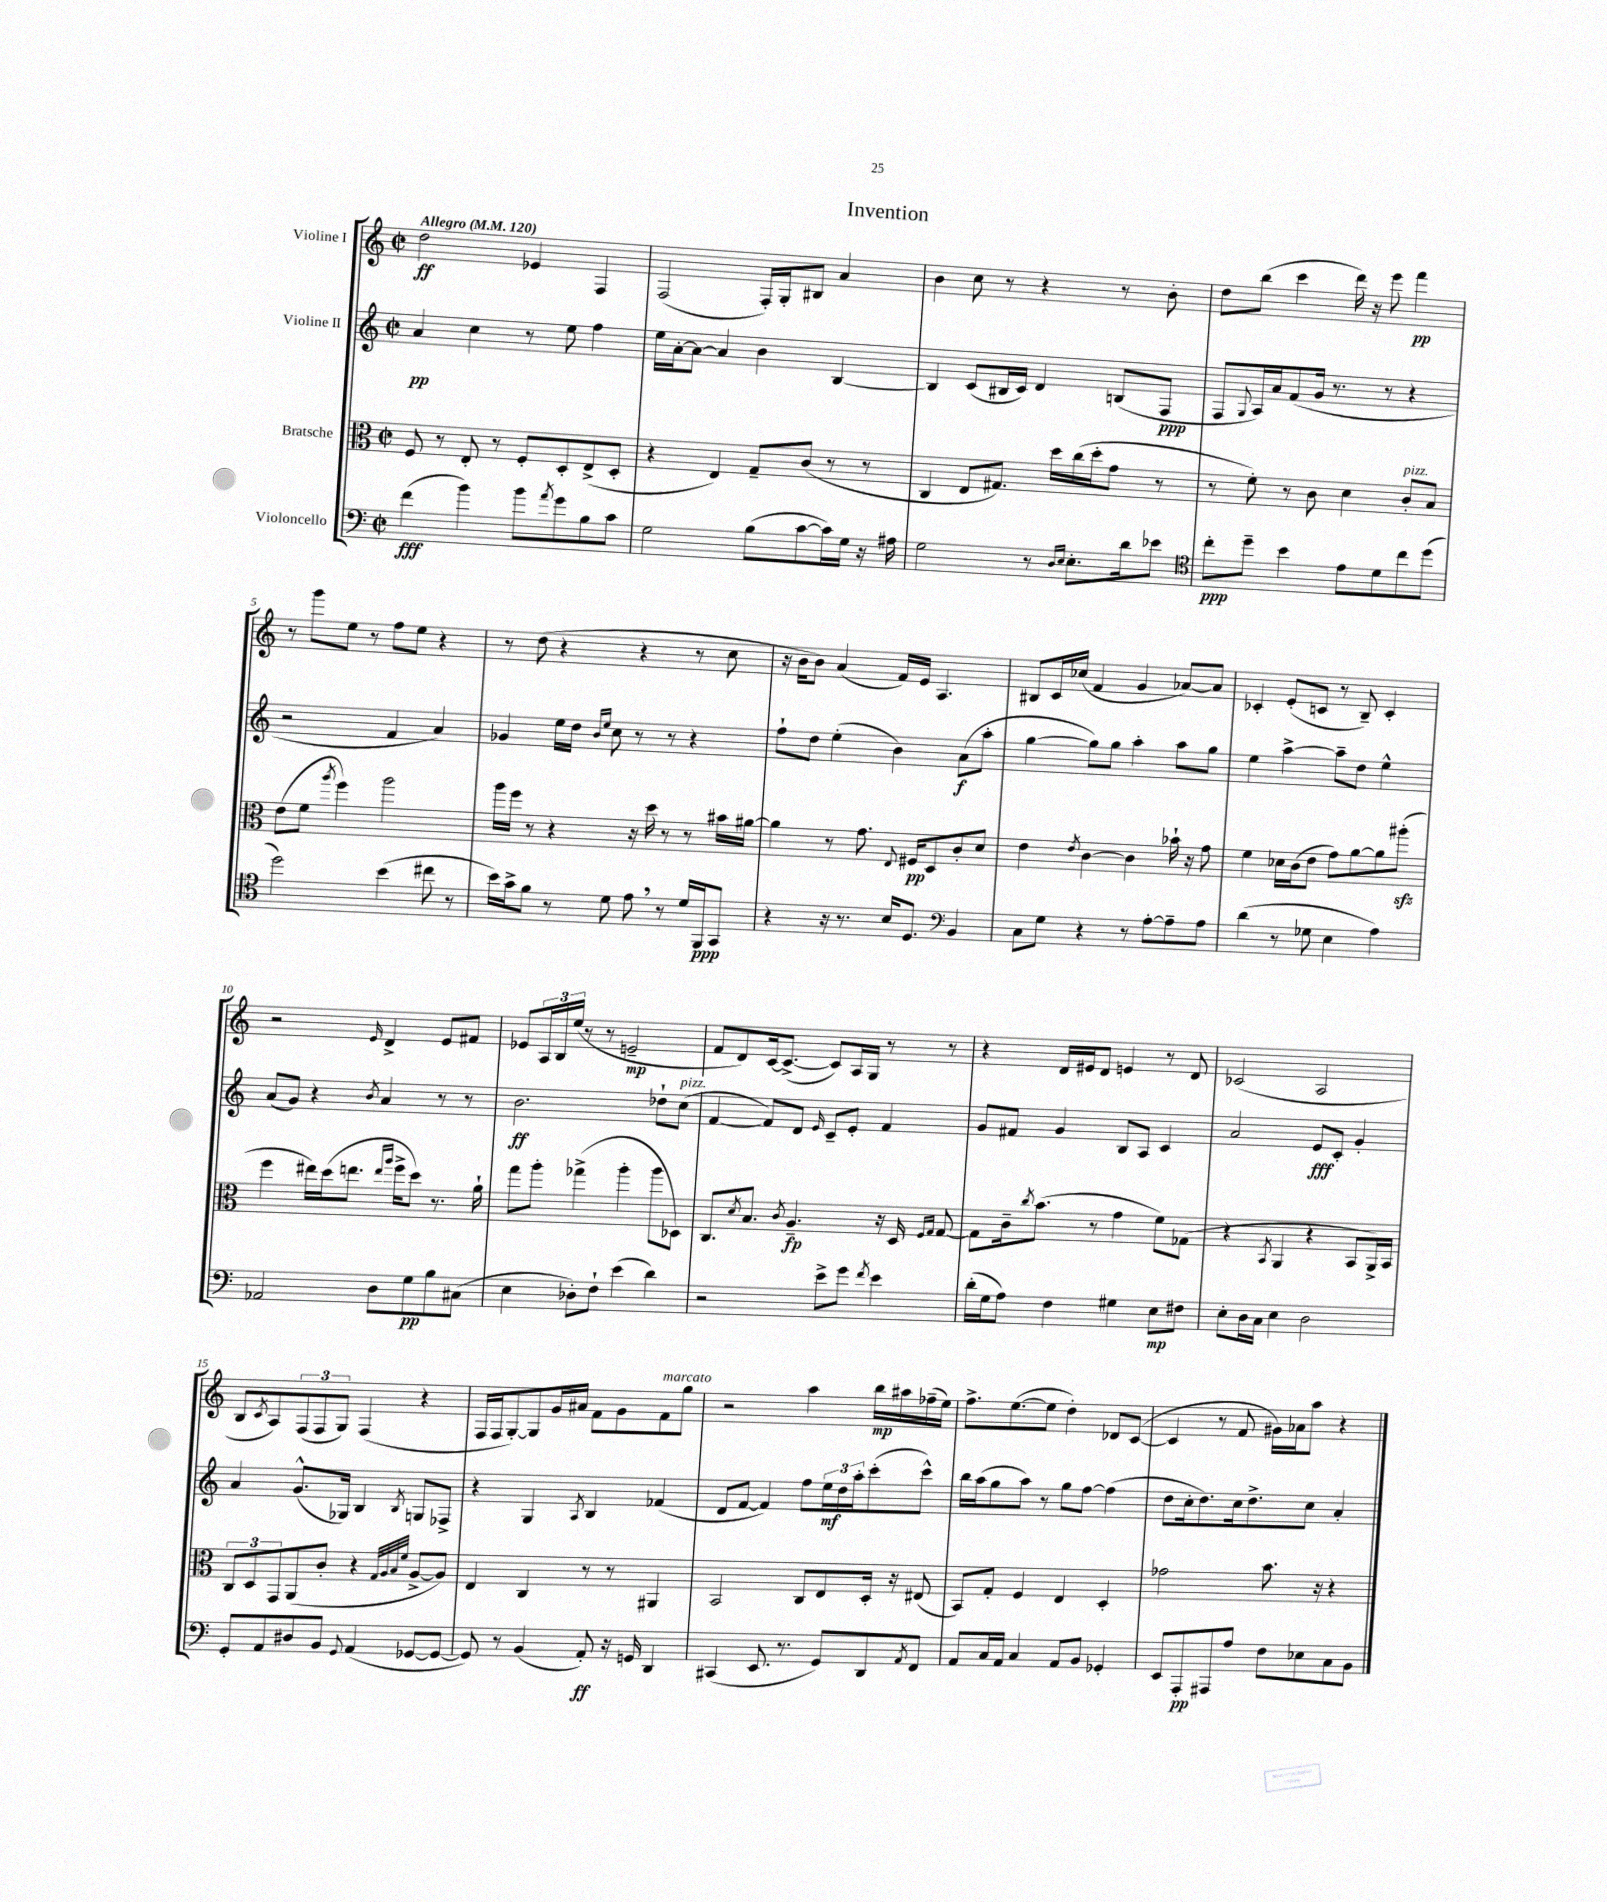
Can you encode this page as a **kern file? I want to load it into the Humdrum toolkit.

**kern	**dynam	**kern	**dynam	**kern	**dynam	**kern	**dynam
*part4	*part4	*part3	*part3	*part2	*part2	*part1	*part1
*staff4	*staff4	*staff3	*staff3	*staff2	*staff2	*staff1	*staff1
*I"Violoncello	*	*I"Bratsche	*	*I"Violine II	*	*I"Violine I	*
*clefF4	*	*clefC3	*	*clefG2	*	*clefG2	*
*k[]	*	*k[]	*	*k[]	*	*k[]	*
*M2/2	*	*M2/2	*	*M2/2	*	*M2/2	*
*met(c|)	*	*met(c|)	*	*met(c|)	*	*met(c|)	*
*MM120	*	*MM120	*	*MM120	*	*MM120	*
=1	=1	=1	=1	=1	=1	=1	=1
!	!	!	!	!	!	!LO:TX:a:B:t=Allegro	!
(4f\	fff	8F/	.	4a/	pp	2dd\	ff
.	.	8r	.	.	.	.	.
4b\)	.	8E'/	.	4cc\	.	.	.
.	.	8r	.	.	.	.	.
8b\L	.	8F'/L	.	8r	.	4e-X/	.
8qa/	.	.	.	.	.	.	.
8g\	.	8D'/	.	8ee\	.	.	.
8B\	.	(8E^/	.	4ff\	.	4F/	.
8c\J	.	8D'/J	.	.	.	.	.
=2	=2	=2	=2	=2	=2	=2	=2
2G\	.	4r	.	16ee\LL	.	(2F/	.
.	.	.	.	[16a'\J	.	.	.
.	.	.	.	8a\J_	.	.	.
.	.	4E/)	.	4a/]	.	.	.
(8B\L	.	8G~/L	.	4b\	.	16F'/LL)	.
.	.	.	.	.	.	16G'/J	.
[8c\	.	(8c/J	.	.	.	8B#X/J	.
16c\L])	.	8r	.	[4B/	.	4a/	.
16G\JJ	.	.	.	.	.	.	.
16r	.	8r	.	.	.	.	.
16A#X\	.	.	.	.	.	.	.
=3	=3	=3	=3	=3	=3	=3	=3
2G\	.	4C/	.	4B/]	.	4b\	.
.	.	8E/L	.	(8c/L	.	8cc\	.
.	.	8.G#X/J)	.	16B#X/L	.	8r	.
.	.	.	.	16c/JJ)	.	.	.
8r	.	.	.	4d/	.	4r	.
.	.	16dd\LL	.	.	.	.	.
16qqD/LL	.	.	.	.	.	.	.
16qqE/JJ	.	.	.	.	.	.	.
8.E'\L	.	(16cc\	.	.	.	.	.
.	.	16dd'\J	.	.	.	.	.
.	.	8g\J	.	(8Bn/L	.	8r	.
16d\k	.	.	.	.	.	.	.
8e-X\J	.	8r	.	8F/J	ppp	8b'\	.
=4	=4	=4	=4	=4	=4	=4	=4
*clefC4	*	*	*	*	*	*	*
8cc'\L	ppp	8r	.	8F/L	.	8dd\L	.
.	.	.	.	8qqG/	.	.	.
8dd~\J	.	8f'\)	.	16A/L)	.	(8bb\J	.
.	.	.	.	16a/J	.	.	.
4b\	.	8r	.	(8f/	.	4ccc\	.
.	.	8c\	.	16g/Jk	.	.	.
.	.	.	.	8.r	.	.	.
8e\L	.	4d\	.	.	.	16ddd\)	.
.	.	.	.	.	.	16r	.
8d\	.	.	.	8r	.	8eee\	.
!	!	!LO:TX:a:i:t=pizz.	!	!	!	!	!
8cc\	.	8c'/L	.	4r	.	4fff\	pp
(8dd\J	.	8B/J	.	.	.	.	.
!!LO:LB:g=z
=5	=5	=5	=5	=5	=5	=5	=5
2dd\)	.	(8e\L	.	2r	.	8r	.
.	.	8f\J	.	.	.	8ggg\L	.
.	.	8qaa/	.	.	.	.	.
.	.	4ff\)	.	.	.	8ee\J	.
.	.	.	.	.	.	8r	.
(4b\	.	2aa\	.	4f/	.	8ff\L	.
.	.	.	.	.	.	8ee\J	.
8cc#X\	.	.	.	4a/)	.	4r	.
8r	.	.	.	.	.	.	.
=6	=6	=6	=6	=6	=6	=6	=6
16b\LL)	.	16aa\LL	.	4g-X/	.	8r	.
16g^\J	.	16ff\JJ	.	.	.	.	.
8f\J	.	8r	.	.	.	(8dd\	.
8r	.	4r	.	16ee\LL	.	4r	.
.	.	.	.	16dd\JJ	.	.	.
.	.	.	.	16qqb/LL	.	.	.
.	.	.	.	16qqee/JJ	.	.	.
8d\	.	.	.	8cc\	.	.	.
8e,\	.	16r	.	8r	.	4r	.
.	.	16dd\	.	.	.	.	.
8r	.	8r	.	8r	.	.	.
16d/LL	.	8r	.	4r	.	8r	.
16FF/J	ppp	.	.	.	.	.	.
8GG/J	.	16b#X\LL	.	.	.	8cc\	.
.	.	[16a#X\JJ	.	.	.	.	.
=7	=7	=7	=7	=7	=7	=7	=7
4r	.	4a#\]	.	8ff`\L	.	16r	.
.	.	.	.	.	.	16b\KL	.
.	.	.	.	8dd\J	.	8b\J)	.
16r	.	8r	.	(4ee'\	.	(4a/	.
8.r	.	.	.	.	.	.	.
.	.	8.g\	.	.	.	.	.
16B/KL	.	.	.	4b\)	.	16f/LL)	.
.	.	8qqE/	.	.	.	.	.
8.D/J	.	16F#X/KL	pp	.	.	16e/JJ	.
.	.	8D/	.	.	.	4.A/	.
*clefF4	*	*	*	*	*	*	*
4BB/	.	8c'/	.	(8a\L	f	.	.
.	.	8d/J	.	8aa'\J	.	.	.
=8	=8	=8	=8	=8	=8	=8	=8
8C\L	.	4e\	.	[4gg\	.	8B#X/L	.
8G\J	.	.	.	.	.	16c/L	.
.	.	.	.	.	.	(16cc-X/JJ	.
.	.	8qe/	.	.	.	.	.
4r	.	[4c\	.	8gg\L])	.	4f/	.
.	.	.	.	8gg\J	.	.	.
8r	.	4c\]	.	4aa'\	.	4g/	.
[8A'\L	.	.	.	.	.	.	.
8A~\]	.	16b-X`\	.	8aa\L	.	[8a-X/L)	.
.	.	16r	.	.	.	.	.
8A\J	.	8g\	.	8gg\J	.	8a-/J]	.
=9	=9	=9	=9	=9	=9	=9	=9
(4d\	.	4f\	.	4ee\	.	4c-X'/	.
8r	.	16d-X\LL	.	[4aa^\	.	(8e'/L	.
.	.	(16c\J	.	.	.	.	.
8G-X\	.	8e\J	.	.	.	8cn/J	.
4E\	.	8g\L)	.	8aa~\L]	.	8r	.
.	.	[8a\	.	8dd\J	.	8B~/)	.
4A\)	.	8a\]	.	4ee^^\	.	4c'/	.
.	.	(8aa#Xzz'\J	.	.	.	.	.
!!LO:LB:g=z
=10	=10	=10	=10	=10	=10	=10	=10
2AA-X/	.	4ff\	.	(8a/L	.	2r	.
.	.	.	.	8g/J)	.	.	.
.	.	16ee#X\LL)	.	4r	.	.	.
.	.	(16dd\J	.	.	.	.	.
.	.	8.een\J	.	.	.	.	.
.	.	.	.	8qb/	.	16qqe/	.
8D\L	.	.	.	4a/	.	4d^/	.
.	.	16qqee/LL	.	.	.	.	.
.	.	16qqaa/JJ	.	.	.	.	.
.	.	16ff^\KL	.	.	.	.	.
8G\	pp	8dd\J)	.	.	.	.	.
8B\	.	8.r	.	8r	.	8e/L	.
(8C#X\J	.	.	.	8r	.	8f#X/J	.
.	.	16a`\	.	.	.	.	.
=11	=11	=11	=11	=11	=11	=11	=11
4E\	.	8gg\L	.	2.b\	ff	8e-X/L	.
.	.	8aa'\J	.	.	.	24A/L	.
.	.	.	.	.	.	24B/	.
.	.	.	.	.	.	(24ee/JJ	.
8D-X'\L)	.	(4gg-X^\	.	.	.	8r	.
8F`\J	.	.	.	.	.	8r	.
(4e\	.	4aa'\	.	.	.	2en~/	mp
4d\)	.	8aa\L	.	8dd-X`\L	.	.	.
!	!	!	!	!LO:TX:a:i:t=pizz.	!	!	!
.	.	8D-X\J)	.	(8cc\J	.	.	.
=12	=12	=12	=12	=12	=12	=12	=12
2r	.	8.C/L	.	[4f/	.	8f/L	.
.	.	.	.	.	.	8d/)	.
.	.	8qd/	.	.	.	.	.
.	.	8.B/J	.	.	.	.	.
.	.	.	.	8f/L])	.	[16c/k	.
.	.	.	.	.	.	(8.c^/J_	.
.	.	8qc/	.	.	.	.	.
.	.	4.A~/	fp	8d/J	.	.	.
.	.	.	.	16qqe/	.	.	.
8e^\L	.	.	.	8c~/L	.	8c/L])	.
8g\J	.	.	.	8e'/J	.	16A/L	.
.	.	.	.	.	.	16G/JJ	.
8qf/	.	.	.	.	.	.	.
4e\	.	16r	.	4f/	.	8r	.
.	.	16D/	.	.	.	.	.
.	.	16qqF/LL	.	.	.	.	.
.	.	16qqG/JJ	.	.	.	.	.
.	.	[8G/	.	.	.	8r	.
=13	=13	=13	=13	=13	=13	=13	=13
(16d'\LL	.	8G\L]	.	8g/L	.	4r	.
16G\J	.	.	.	.	.	.	.
8A\J)	.	16c~\k	.	8f#X/J	.	.	.
.	.	8qcc/	.	.	.	.	.
.	.	(8.b\J	.	.	.	.	.
4F\	.	.	.	4g/	.	16d/LL	.
.	.	.	.	.	.	16e#X/J	.
.	.	8r	.	.	.	8d/J	.
4G#X\	.	4g\	.	8B/L	.	4en/	.
.	.	.	.	8A/J	.	.	.
8E\L	mp	8f\L)	.	4c/	.	8r	.
8F#X\J	.	(8G-X\J	.	.	.	8d/	.
=14	=14	=14	=14	=14	=14	=14	=14
8E'\L	.	4r	.	2a/	.	(2c-X/	.
16D\L	.	.	.	.	.	.	.
16C\JJ	.	.	.	.	.	.	.
.	.	8qBB/	.	.	.	.	.
4E\	.	4AA/	.	.	.	.	.
2D\	.	4r	.	8e/L	fff	2A/	.
.	.	.	.	8c'/J	.	.	.
.	.	8BB/L	.	4g'/	.	.	.
.	.	16AA^/L)	.	.	.	.	.
.	.	16BB/JJ	.	.	.	.	.
!!LO:LB:g=z
=15	=15	=15	=15	=15	=15	=15	=15
8GG'/L	.	12C/L	.	4a/	.	8B/L	.
.	.	12D/	.	.	.	.	.
.	.	.	.	.	.	8qc/	.
8AA/	.	.	.	.	.	8A/)	.
.	.	12GG/	.	.	.	.	.
8D#X/	.	(8AA/	.	(8.g^^/L	.	(12F/	.
.	.	.	.	.	.	12F/	.
8BB/J	.	8c'/J	.	.	.	.	.
.	.	.	.	.	.	12G/J)	.
.	.	.	.	16G-X/Jk)	.	.	.
8qqGG/	.	.	.	.	.	.	.
(4AA/	.	4r	.	4B/	.	(4F/	.
.	.	32qqG/LLL	.	.	.	.	.
.	.	32qqA/	.	.	.	.	.
.	.	32qqB/	.	.	.	.	.
.	.	32qqf/JJJ	.	8qB/	.	.	.
[8GG-X/L	.	[8A^/L	.	8Gn/L	.	4r	.
8GG-/J_	.	8A/J])	.	8F-X^/J	.	.	.
=16	=16	=16	=16	=16	=16	=16	=16
8GG-/])	.	4E/	.	4r	.	16F/LL	.
.	.	.	.	.	.	16F/J	.
8r	.	.	.	.	.	[8G'/)	.
(4BB/	.	4C/	.	4G/	.	8G/]	.
.	.	.	.	.	.	16g/L	.
.	.	.	.	.	.	16a#X/JJ	.
.	.	.	.	8qA/	.	.	.
8AA'/)	ff	8r	.	4B/	.	8f\L	.
16r	.	8r	.	.	.	8g\	.
16GGn/	.	.	.	.	.	.	.
!	!	!	!	!	!	!LO:TX:a:i:t=marcato	!
4DD/	.	4AA#X/	.	(4f-X/	.	8f\	.
.	.	.	.	.	.	8gg\J	.
=17	=17	=17	=17	=17	=17	=17	=17
(4CC#X/	.	2BB/	.	8d/L	.	2r	.
.	.	.	.	[8f/J	.	.	.
8.EE/	.	.	.	4f/])	.	.	.
8.r	.	.	.	.	.	.	.
.	.	8C/L	.	8ff\L	.	4aa\	.
8GG/L)	.	8E/	.	24ee\L	mf	.	.
.	.	.	.	24dd\	.	.	.
.	.	.	.	24aa'\J	.	.	.
8DD/	.	16D'/Jk	.	(8ccc'\	.	16bb\LL	mp
.	.	16r	.	.	.	16aa#X\	.
8qAA/	.	.	.	.	.	.	.
8FF/J	.	(8E#X/	.	8ccc^^\J)	.	(16ff-X~\	.
.	.	.	.	.	.	16ee\JJ)	.
=18	=18	=18	=18	=18	=18	=18	=18
8AA/L	.	8BB/L)	.	16bb\LL	.	8.ff^\L	.
.	.	.	.	(16aa\J	.	.	.
16C/L	.	8G'/J	.	8gg\	.	.	.
16AA/JJ	.	.	.	.	.	([8.ee\	.
4C/	.	4F/	.	8aa\J)	.	.	.
.	.	.	.	8r	.	8ee\J]	.
8AA/L	.	4E/	.	8gg\L	.	4dd'\)	.
8BB/J	.	.	.	[8ff\J	.	.	.
4GG-X'/	.	4D'/	.	(4ff\]	.	8d-X/L	.
.	.	.	.	.	.	([8c/J	.
=19	=19	=19	=19	=19	=19	=19	=19
8EE/L	.	2g-X\	.	8dd\L	.	4c/]	.
8AAA'/	pp	.	.	16cc'\k	.	.	.
.	.	.	.	8.dd\)	.	.	.
8AAA#X/	.	.	.	.	.	8r	.
8A/J	.	.	.	16cc\k	.	8f/	.
.	.	.	.	8.dd^\	.	.	.
8F\L	.	8.b\	.	.	.	16g#X\LL)	.
.	.	.	.	.	.	16a-X\J	.
8E-X\	.	.	.	8cc\J	.	8aa\J	.
.	.	16r	.	.	.	.	.
8C\	.	4r	.	4a'/	.	4r	.
8BB\J	.	.	.	.	.	.	.
==	==	==	==	==	==	==	==
*-	*-	*-	*-	*-	*-	*-	*-
